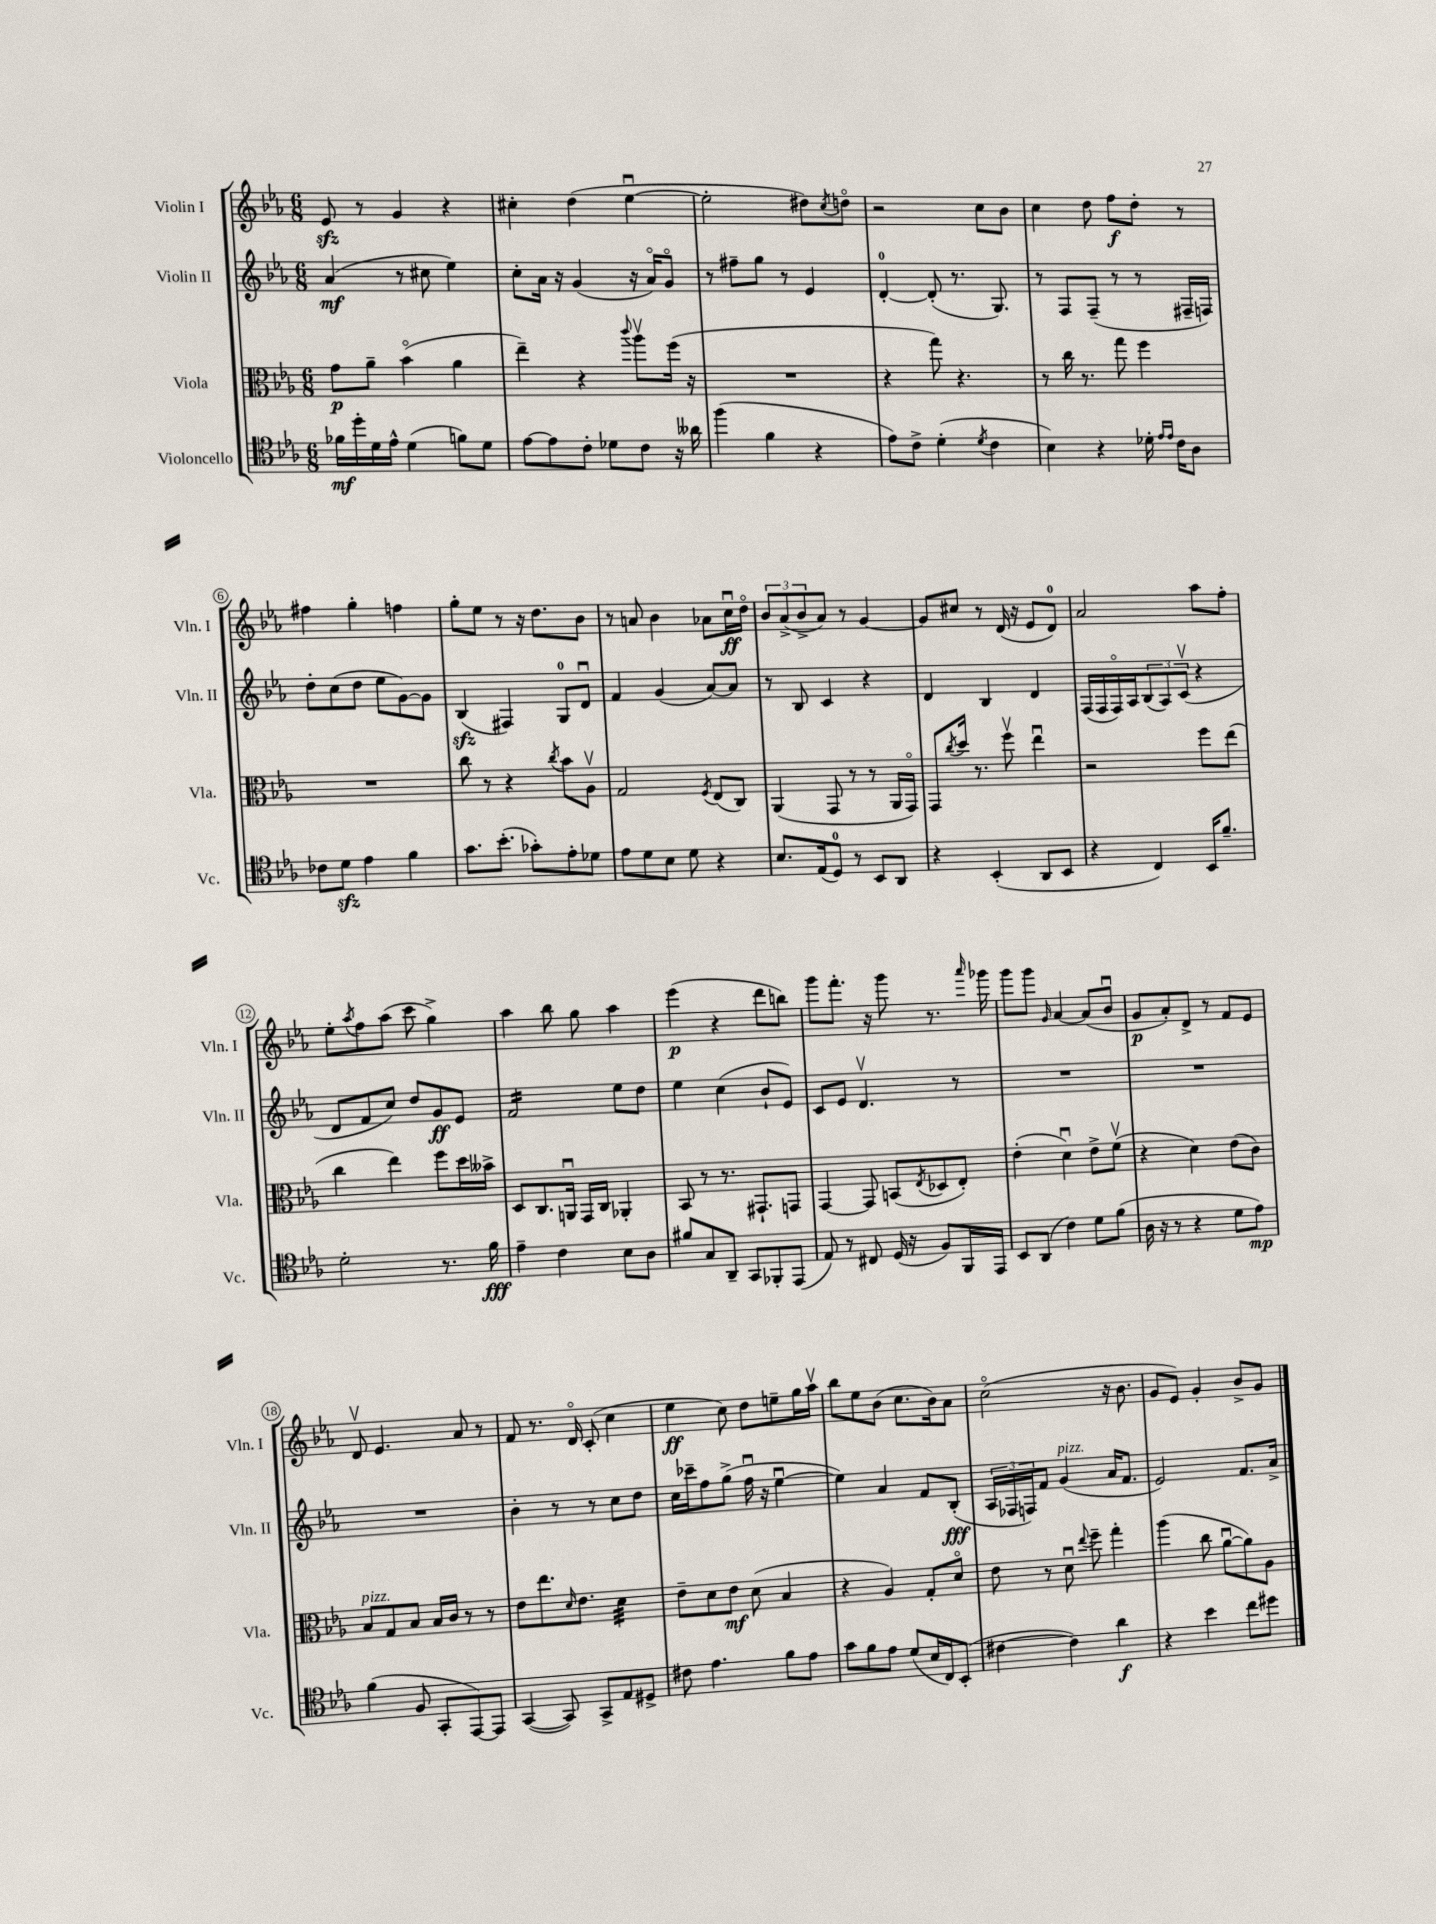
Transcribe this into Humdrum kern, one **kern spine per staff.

**kern	**dynam	**kern	**dynam	**kern	**dynam	**kern	**dynam
*part4	*part4	*part3	*part3	*part2	*part2	*part1	*part1
*staff4	*staff4	*staff3	*staff3	*staff2	*staff2	*staff1	*staff1
*I"Violoncello	*	*I"Viola	*	*I"Violin II	*	*I"Violin I	*
*I'Vc.	*	*I'Vla.	*	*I'Vln. II	*	*I'Vln. I	*
*clefC4	*	*clefC3	*	*clefG2	*	*clefG2	*
*k[b-e-a-]	*	*k[b-e-a-]	*	*k[b-e-a-]	*	*k[b-e-a-]	*
*M6/8	*	*M6/8	*	*M6/8	*	*M6/8	*
=1	=1	=1	=1	=1	=1	=1	=1
16f-X\LL	mf	8g\L	p	(4a-/	mf	8e-zz/	.
16dd'\	.	.	.	.	.	.	.
16d\	.	8a-~\J	.	.	.	8r	.
16e-^^\JJ	.	.	.	.	.	.	.
(4d\	.	(4b-\	.	8r	.	4g/	.
.	.	.	.	8cc#X\	.	.	.
8fn\L)	.	4a-\	.	4ee-\)	.	4r	.
8d\J	.	.	.	.	.	.	.
=2	=2	=2	=2	=2	=2	=2	=2
[8e-\L	.	4ee-~\)	.	8cc'\L	.	4cc#X'\	.
8e-\]	.	.	.	16a-\Jk	.	.	.
.	.	.	.	16r	.	.	.
8c'\J	.	4r	.	(4g/	.	(4dd\	.
8d-X\L	.	.	.	.	.	.	.
.	.	8qqccc/	.	.	.	.	.
8c\J	.	8aa-v\L	.	16r	.	[4ee-u\	.
.	.	.	.	16a-/KL)	.	.	.
16r	.	(16ff\Jk	.	8g/J	.	.	.
16a--X\	.	16r	.	.	.	.	.
=3	=3	=3	=3	=3	=3	=3	=3
(4ff\	.	2.r	.	8r	.	2ee-'\]	.
.	.	.	.	8ff#X~\L	.	.	.
4f\	.	.	.	8gg\J	.	.	.
.	.	.	.	8r	.	.	.
4r	.	.	.	4e-/	.	8dd#X\L)	.
.	.	.	.	.	.	8qcc/	.
.	.	.	.	.	.	8ddn\J	.
=4	=4	=4	=4	=4	=4	=4	=4
8e-\L)	.	4r	.	[4d'/	.	2r	.
8c^\J	.	.	.	.	.	.	.
(4d'\	.	8gg\)	.	(8d'/]	.	.	.
.	.	4.r	.	8.r	.	.	.
8qd/	.	.	.	.	.	.	.
4c\	.	.	.	.	.	8cc\L	.
.	.	.	.	8.G/)	.	.	.
.	.	.	.	.	.	8b-\J	.
=5	=5	=5	=5	=5	=5	=5	=5
4B-\)	.	8r	.	8r	.	4cc\	.
.	.	16cc\	.	8F/L	.	.	.
.	.	8.r	.	.	.	.	.
4r	.	.	.	(8F~/J	.	8dd\	.
.	.	8gg\	.	8r	.	8ff\L	f
16d-X'\	.	4ff\	.	8r	.	8dd'\J	.
16qqe-/LL	.	.	.	.	.	.	.
16qqe-/JJ	.	.	.	.	.	.	.
16c\KL	.	.	.	.	.	.	.
8A-\J	.	.	.	16F#X~/LL	.	8r	.
.	.	.	.	16Fn/JJ)	.	.	.
!!LO:LB:g=z
=6	=6	=6	=6	=6	=6	=6	=6
8c-X\L	.	2.r	.	8dd'\L	.	4ff#X\	.
8dzz\J	.	.	.	(8cc\	.	.	.
4e-\	.	.	.	8dd\J	.	4gg'\	.
.	.	.	.	8ee-\L	.	.	.
4f\	.	.	.	[8g\)	.	4ffn\	.
.	.	.	.	8g\J]	.	.	.
=7	=7	=7	=7	=7	=7	=7	=7
8.g\L	.	8cc\	.	(4B-zz/	.	8gg'\L	.
.	.	8r	.	.	.	8ee-\J	.
(8.b-'\J	.	.	.	.	.	.	.
.	.	4r	.	4F#X/)	.	8r	.
8g-X'\L)	.	.	.	.	.	16r	.
.	.	.	.	.	.	8.dd\L	.
.	.	8qcc/	.	.	.	.	.
8e-'\	.	8b-\L	.	8G/L	.	.	.
8d-X\J	.	8A-v\J	.	8du/J	.	8b-\J	.
=8	=8	=8	=8	=8	=8	=8	=8
8e-\L	.	2G/	.	4f/	.	8r	.
8d\	.	.	.	.	.	8an/	.
8B-\J	.	.	.	(4g/	.	4b-\	.
8d\	.	.	.	.	.	.	.
.	.	8qF/	.	.	.	.	.
4r	.	(8E-/L	.	[8a-/L)	.	8a-X\L	.
.	.	8C/J)	.	8a-/J]	.	16ccu\L	ff
.	.	.	.	.	.	16dd\JJ	.
=9	=9	=9	=9	=9	=9	=9	=9
8.B-/L	.	(4AA-/	.	8r	.	12b-/L	.
.	.	.	.	.	.	(12a-^/	.
.	.	.	.	8B-/	.	.	.
.	.	.	.	.	.	12b-^/	.
(16E-/k	.	.	.	.	.	.	.
8D/J)	.	8GG/	.	4c/	.	8a-/J)	.
8r	.	8r	.	.	.	8r	.
8BB-/L	.	8r	.	4r	.	[4g/	.
8AA-/J	.	16AA-/LL	.	.	.	.	.
.	.	16GG/JJ)	.	.	.	.	.
=10	=10	=10	=10	=10	=10	=10	=10
4r	.	8GG/L	.	4d/	.	8g/L]	.
.	.	8qcc/	.	.	.	.	.
.	.	16dd/Jk	.	.	.	8cc#X/J	.
.	.	8.r	.	.	.	.	.
(4BB-'/	.	.	.	4B-/	.	8r	.
.	.	8ffv\	.	.	.	(16d/	.
.	.	.	.	.	.	16r	.
8AA-/L	.	4ee-u\	.	4d/	.	8e-/L	.
8BB-/J	.	.	.	.	.	8d/J)	.
=11	=11	=11	=11	=11	=11	=11	=11
4r	.	2r	.	(16F/LL	.	2a-/	.
.	.	.	.	16F/	.	.	.
.	.	.	.	16F/)	.	.	.
.	.	.	.	16A-/J	.	.	.
4C/)	.	.	.	(12B-/	.	.	.
.	.	.	.	12A-/)	.	.	.
.	.	.	.	(12cv/J	.	.	.
16BB-/KL	.	8ff\L	.	4r	.	8aa-\L	.
8.f~/J	.	.	.	.	.	.	.
.	.	(8ee-\J	.	.	.	8ff'\J	.
!!LO:LB:g=z
=12	=12	=12	=12	=12	=12	=12	=12
2d'\	.	4cc\	.	8d/L	.	8ee-'\L	.
.	.	.	.	.	.	8qaa-/	.
.	.	.	.	8f/	.	8ff\	.
.	.	4ee-\)	.	8cc/J)	.	(8aa-\J	.
.	.	.	.	8dd/L	.	8ccc\	.
8.r	.	8ff\L	.	8g/	ff	4gg^\)	.
.	.	16dd\L	.	8e-/J	.	.	.
16f\	fff	16b--X^\JJ	.	.	.	.	.
=13	=13	=13	=13	=13	=13	=13	=13
*	*	*	*	*tremolo	*	*	*
4e-~\	.	8D/L	.	16f/LL	.	4aa-\	.
.	.	.	.	16f/	.	.	.
.	.	8.C/	.	16f/	.	.	.
.	.	.	.	16f/	.	.	.
4c\	.	.	.	16f/	.	8bb-\	.
.	.	16AAnu/Jk	.	16f/	.	.	.
.	.	16GG/LL	.	16f/	.	8gg\	.
.	.	16C/JJ	.	16f/JJ	.	.	.
*	*	*	*	*Xtremolo	*	*	*
8B-\L	.	4AA-X'/	.	8ee-\L	.	4aa-\	.
8A-\J	.	.	.	8dd\J	.	.	.
=14	=14	=14	=14	=14	=14	=14	=14
8f#X/L	.	8BB-/	.	4ee-\	.	(4eee-\	p
8G/	.	8r	.	.	.	.	.
8AA-~/J	.	8.r	.	(4cc\	.	4r	.
8GG/L	.	.	.	.	.	.	.
.	.	8.GG#X`/L	.	.	.	.	.
8FF-X'/	.	.	.	8b-`/L	.	8ddd\L	.
(8EE-/J	.	8GGn/J	.	8e-/J)	.	8bbn\J)	.
=15	=15	=15	=15	=15	=15	=15	=15
8E-/)	.	[4GG/	.	8c/L	.	8ggg\L	.
8r	.	.	.	8e-/J	.	8.fff'\J	.
8C#X/	.	8GG/]	.	4.dv/	.	.	.
.	.	.	.	.	.	16r	.
(16D/	.	(8BBn/L	.	.	.	8ggg\	.
16r	.	.	.	.	.	.	.
.	.	8qE-/	.	.	.	.	.
8F/L)	.	8D-X/	.	.	.	8.r	.
16FF/L	.	8E-'/J)	.	8r	.	.	.
.	.	.	.	.	.	16qqaaa-/	.
16EE-/JJ	.	.	.	.	.	16ggg-X\	.
=16	=16	=16	=16	=16	=16	=16	=16
8BB-/L	.	(4e-'\	.	2.r	.	8ggg\L	.
(8AA-/J	.	.	.	.	.	8ggg\J	.
.	.	.	.	.	.	16qqg/	.
4c\)	.	4du\)	.	.	.	[4a-/	.
8d\L	.	8e-^\L	.	.	.	(8a-/L]	.
(8f\J	.	(8fv\J	.	.	.	8b-u/J	.
=17	=17	=17	=17	=17	=17	=17	=17
16A-\	.	4r	.	2.r	.	8g/L	p
16r	.	.	.	.	.	.	.
8r	.	.	.	.	.	8a-'/)	.
4r	.	4d\)	.	.	.	8d^/J	.
.	.	.	.	.	.	8r	.
8d\L	.	(8e-\L	.	.	.	8f/L	.
8e-\J)	mp	8c\J)	.	.	.	8e-/J	.
!!LO:LB:g=z
=18	=18	=18	=18	=18	=18	=18	=18
!	!	!LO:TX:a:i:t=pizz.	!	!	!	!	!
(4f\	.	8B-/L	.	2.r	.	8dv/	.
.	.	8G/	.	.	.	4.e-/	.
8F/	.	8B-/J	.	.	.	.	.
8GG'/L	.	16B-/LL	.	.	.	.	.
.	.	16c/JJ	.	.	.	.	.
[8EE-/)	.	8r	.	.	.	8a-/	.
8EE-/J]	.	8r	.	.	.	8r	.
=19	=19	=19	=19	=19	=19	=19	=19
([4GG/	.	8e-\L	.	4b-'\	.	8f/	.
.	.	8.ee-\	.	.	.	8.r	.
8GG/])	.	.	.	8r	.	.	.
.	.	16qqd/	.	.	.	.	.
.	.	8.e-\J	.	.	.	16d/	.
8GG^/L	.	.	.	8r	.	(8c'/	.
*	*	*tremolo	*	*	*	*	*
8E-/	.	32d\LLL	.	8cc\L	.	4cc\	.
.	.	32d\	.	.	.	.	.
.	.	32d\	.	.	.	.	.
.	.	32d\	.	.	.	.	.
8D#X^/J	.	32d\	.	8dd\J	.	.	.
.	.	32d\	.	.	.	.	.
.	.	32d\	.	.	.	.	.
.	.	32d\JJJ	.	.	.	.	.
*	*	*Xtremolo	*	*	*	*	*
=20	=20	=20	=20	=20	=20	=20	=20
8c#X\	.	8e-~\L	.	16cc\LL	.	4ee-\	ff
.	.	.	.	16ccc-X~\J	.	.	.
4.e-\	.	8d\	.	8ff\	.	.	.
.	.	8e-\J	mf	(8gg^\J	.	8cc\)	.
.	.	(8d\	.	16ffu\	.	8dd\L	.
.	.	.	.	16r	.	.	.
8f\L	.	4B-/	.	[4ee-u\	.	8een~\	.
8e-\J	.	.	.	.	.	16gg\L	.
.	.	.	.	.	.	16aa-v\JJ	.
=21	=21	=21	=21	=21	=21	=21	=21
8g\L	.	4r	.	4ee-\])	.	8bb-\L	.
8f\	.	.	.	.	.	8ee-\	.
8e-\J	.	4A-/)	.	4a-/	.	(8b-\J	.
(8d/L	.	.	.	.	.	8.cc\L	.
16B-/L	.	8G'/L	.	8f/L	.	.	.
16C/J)	.	.	.	.	.	16b-\k)	.
(8BB-'/J	.	8d/J	.	(8B-'/J	fff	8a-\J	.
=22	=22	=22	=22	=22	=22	=22	=22
[4c#X\	.	8e-\	.	24A-/LL	.	(2cc\	.
.	.	.	.	24F-X/	.	.	.
.	.	.	.	24Fn/J)	.	.	.
.	.	8r	.	8f/J	.	.	.
!	!	!	!	!LO:TX:a:i:t=pizz.	!	!	!
4c#\])	.	8du\	.	(4g/	.	.	.
.	.	8qqee-/	.	.	.	.	.
.	.	8ff~\	.	.	.	.	.
4a-\	f	4gg'\	.	16a-/KL	.	16r	.
.	.	.	.	8.f/J	.	8.b-\	.
=23	=23	=23	=23	=23	=23	=23	=23
4r	.	(4aa-\	.	2e-/)	.	8g/L	.
.	.	.	.	.	.	8e-/J)	.
4b-\	.	8cc\	.	.	.	4g'/	.
.	.	[8a-u\L	.	.	.	.	.
8cc\L	.	8a-\])	.	8.f/L	.	8b-^/L	.
8dd#X\J	.	8A-\J	.	.	.	8g/J	.
.	.	.	.	16a-^/Jk	.	.	.
==	==	==	==	==	==	==	==
*-	*-	*-	*-	*-	*-	*-	*-
